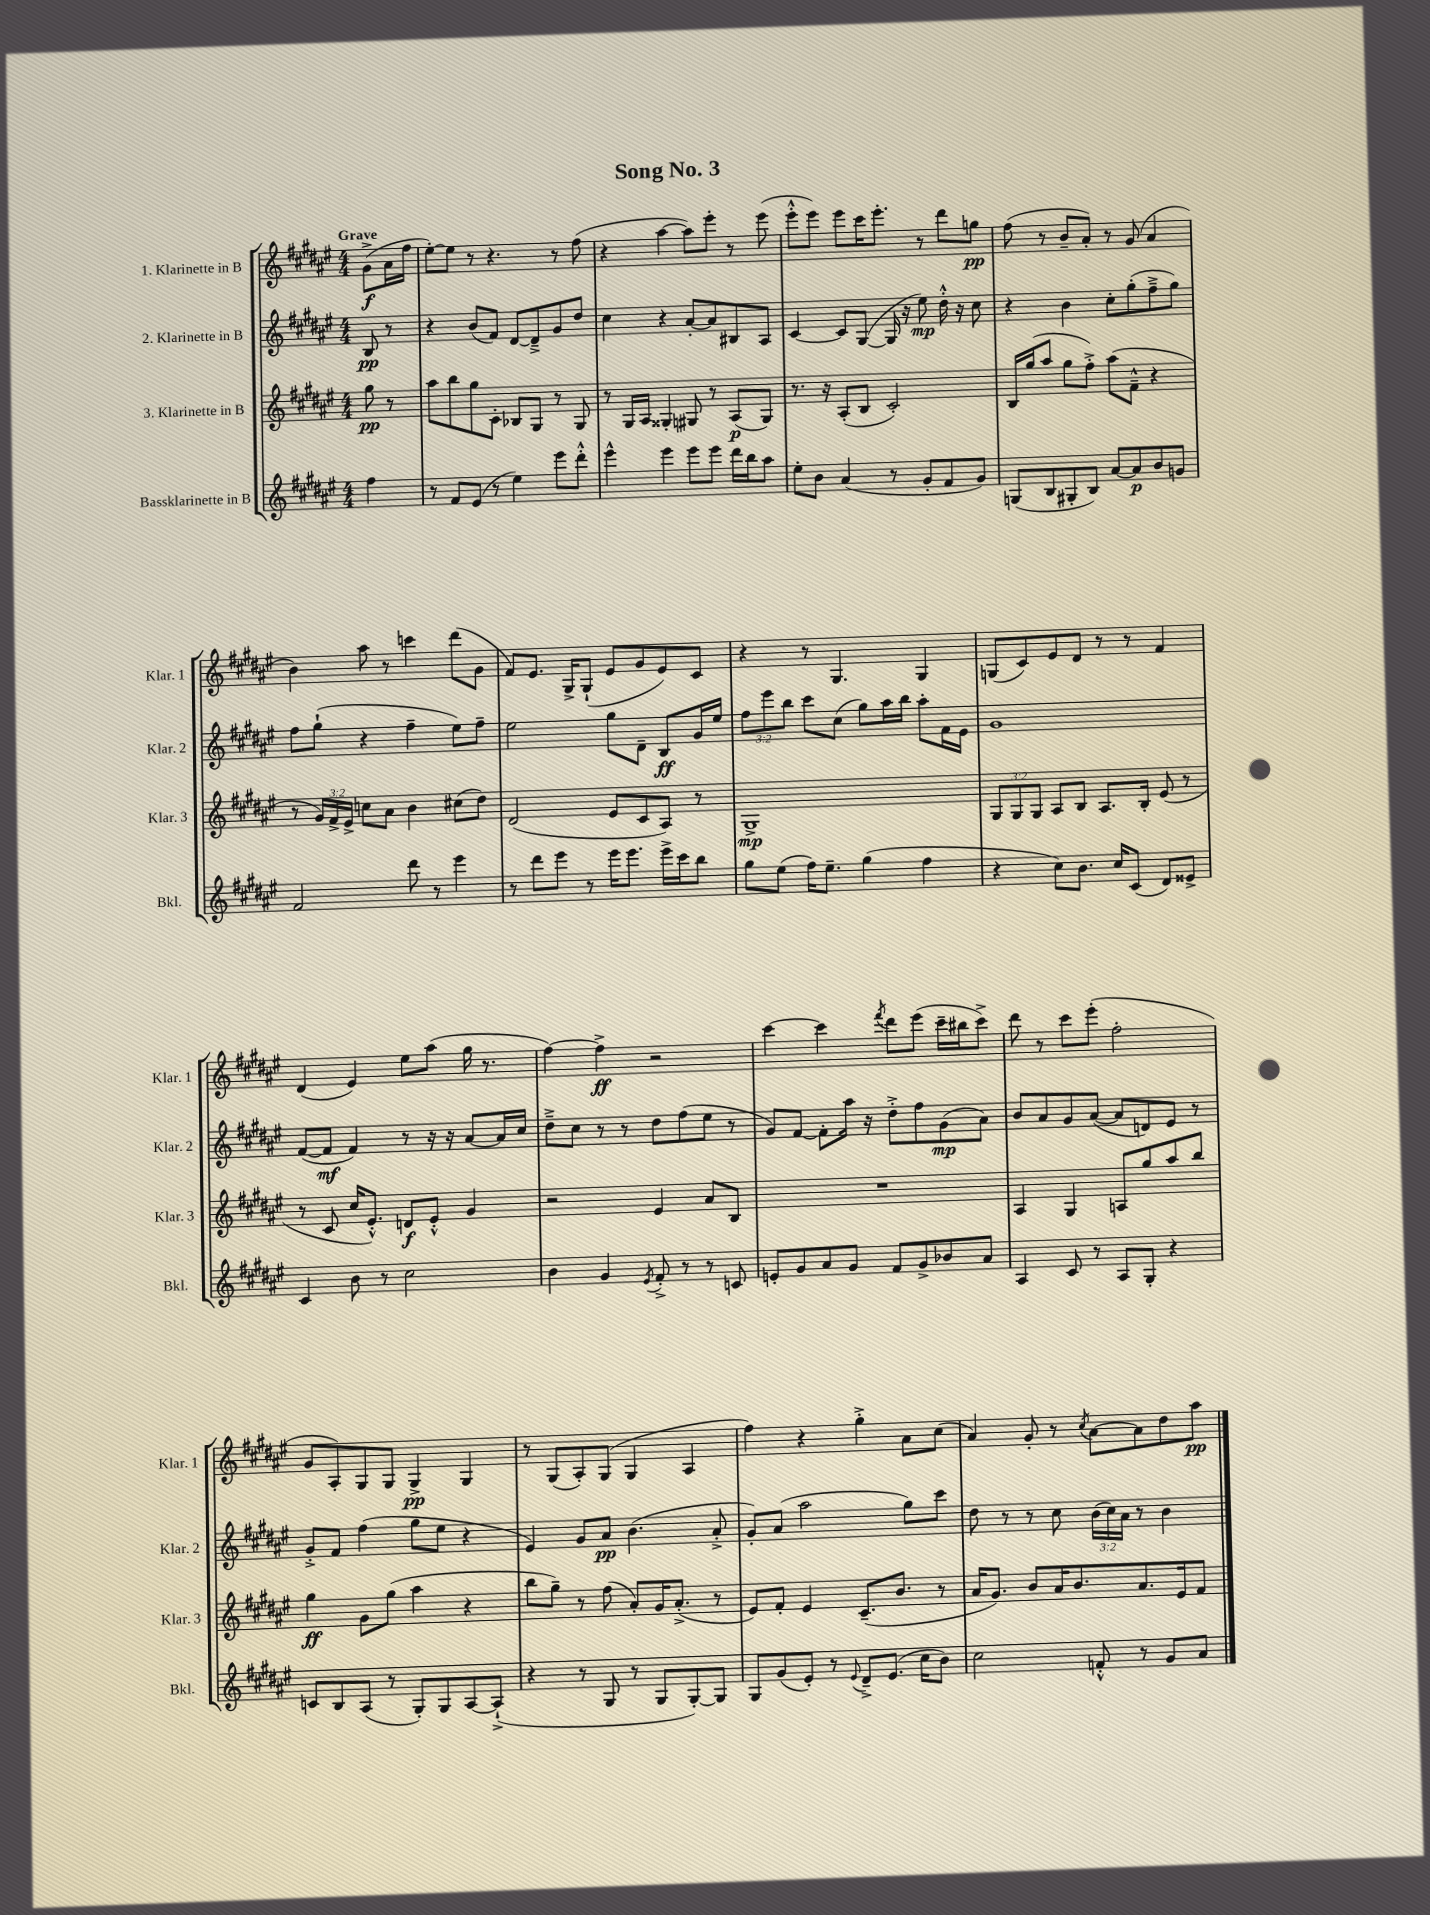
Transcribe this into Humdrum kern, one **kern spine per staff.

**kern	**kern	**kern	**kern
*staff4	*staff3	*staff2	*staff1
*clefG2	*clefG2	*clefG2	*clefG2
*k[f#c#g#d#a#e#]	*k[f#c#g#d#a#e#]	*k[f#c#g#d#a#e#]	*k[f#c#g#d#a#e#]
*M4/4	*M4/4	*M4/4	*M4/4
4ff#\	8gg#\	8B/	(8g#^\L
.	8r	8r	16a#\L
.	.	.	16ff#\JJ
=	=	=	=
8r	8aa#\L	4r	[8ee#'\L)
8f#/L	8bb\	.	8ee#\]J
(8e#/J	8gg#\	(8b/L	8r
8r	8c#'\J	8f#/J)	4.r
4ee#\)	8B-/L	[8d#/L	.
.	8G#/J	8d#~^/]	.
8eee#\L	8r	8g#/	8r
8ddd#'^^\J	8G#/	8dd#/J	(8ff#\
=	=	=	=
4eee#^^\	8r	4cc#\	4r
.	16G#/LL	.	.
.	16A#/JJ	.	.
4eee#\	4G##'/	4r	[4aa#\
8eee#\L	8G#/	[8a#'/L	8aa#\]L)
8eee#\J	8r	8a#/]	8eee#'\J
16ddd#\LL	(8A#/L	8B#/	8r
16bb\J	.	.	.
8aa#\J	8G#/J)	8A#/J	(8eee#\
=	=	=	=
8ee#'\L	8.r	[4c#/	8eee#'^^\L
8b\J	.	.	8eee#\J)
.	16r	.	.
(4a#/	(8A#'/L	8c#/]L	8eee#\L
.	8B/J	([8G#/J	16ccc#\K
.	.	.	8.eee#'\J
8r	2c#'/)	16G#/]	.
.	.	16r	.
8g#'/L	.	8ee#\)	8r
8f#/	.	16dd#'^^\	8ddd#\L
.	.	16r	.
8g#/J)	.	8cc#\	8gg\J
=	=	=	=
(8G/L	16B/LL	4r	(8ff#\
.	(16gg#/J	.	.
8B/	8aa#/J	.	8r
8G#'/	8gg#\L	4b\	8b~/L
8B/J)	8ff#'^\J)	.	8a#'/J)
[8a#/L	(8aa#\L	8cc#'\L	8r
8a#/]	8f#~^^\J	(8gg#'\	(8g#/
8b/	4r	8ff#~^\	4a#/
8g/J	.	8gg#\J)	.
=	=	=	=
2f#/	8r	8ff#\L	4b\)
.	24g#/LL)	(8gg#`\J	.
.	24f#^/	.	.
.	24e#^/JJ	.	.
.	8cc\L	4r	8aa#\
.	8a#\J	.	8r
8ddd#\	4b\	4ff#~\	4ccc\
8r	.	.	.
4eee#\	(8cc#\L	8ee#\L)	(8ddd#\L
.	8dd#\J)	8ff#~\J	8g#\J
=	=	=	=
8r	(2d#/	2ee#\	8f#/L)
8ddd#\L	.	.	8.e#/J
8eee#\J	.	.	.
.	.	.	16G#^/LK
8r	.	.	(8G#`/J
16eee#\LK	8e#/L	8gg#\L	8e#/L
8.eee#\J	.	.	.
.	8c#/	8d#~\J	8g#/
16eee#^\LL	8A#/J)	8B/L	8e#/)
16ccc#\J	.	.	.
8bb\J	8r	16g#/L	8c#/J
.	.	16ee#/JJ	.
=	=	=	=
8gg#\L	1G#^	12ff#\L	4r
.	.	12eee#\	.
(8ee#\J	.	.	.
.	.	12bb\J	.
16ff#\LK)	.	8ccc#\L	8r
8.ee#~\J	.	.	.
.	.	(8cc#\J	4.G#/
(4gg#\	.	8gg#\L)	.
.	.	16aa#\L	.
.	.	16bb\JJ	.
4ff#\	.	8aa#'\L	4G#/
.	.	16f#\L	.
.	.	16e#\JJ	.
=	=	=	=
4r	12G#/L	1g#	(8G/L
.	12G#/	.	.
.	.	.	8c#/)
.	12G#/J	.	.
8cc#\L)	8A#/L	.	8e#/
8.b\J	8B/J	.	8d#/J
.	8.A#/L	.	8r
16cc#/LK	.	.	.
(8c#/J	.	.	8r
.	16B'/Jk	.	.
8d#/L)	(8e#/	.	4f#/
8e##^/J	8r	.	.
=	=	=	=
4c#/	8r	([8f#/L	(4d#/
.	8c#/	8f#/]J	.
8b\	16cc#/LK	4f#/)	4e#/)
.	8.e#'^^/J)	.	.
8r	.	.	.
2cc#\	8d/L	8r	8ee#\L
.	8e#'^^/J	16r	(8aa#\J
.	.	16r	.
.	4g#/	[8a#/L	16gg#\
.	.	.	8.r
.	.	16a#/]L	.
.	.	16cc#/JJ	.
=	=	=	=
4b\	2r	8dd#~^\L	[4ff#\)
.	.	8cc#\J	.
4g#/	.	8r	4ff#^\]
.	.	8r	.
8qe#/	.	.	.
8f#'^/	4e#/	8dd#\L	2r
8r	.	(8ff#\	.
8r	8a#/L	8ee#\J	.
8c/	8B/J	8r	.
=	=	=	=
8e'/L	1r	8g#/L)	[4ccc#\
8g#/	.	[8f#/J	.
8a#/	.	8f#'\]L	4ccc#\]
8g#/J	.	16aa#\Jk	.
.	.	16r	.
.	.	.	8qfff#/
8f#/L	.	8dd#'^\L	8ddd#\L
8g#^/	.	8ff#\	(8eee#\J
8b-/	.	(8g#\	16ccc#~\LL
.	.	.	16bb#\J
8a#/J	.	8a#\J)	8ccc#^\J)
=	=	=	=
4A#/	4A#/	8b/L	8ddd#\
.	.	8a#/	8r
8c#/	4G#/	8g#/	8ccc#\L
8r	.	([8a#/J	(8eee#'\J
8A#/L	8A/L	8a#/]L	2ff#'\
8G#'/J	8gg#/	8d/)	.
4r	8aa#/	8e#/J	.
.	8bb/J	8r	.
=	=	=	=
8c/L	4gg#\	8g#'^/L	8g#/L
8B/	.	8f#/J	8A#'/)
(8A#/J	8g#\L	(4ff#\	8G#/
8r	(8gg#\J	.	8G#/J
8G#'/L)	4aa#\	8gg#\L	4G#^/
8G#/	.	8ee#\J	.
[8A#/	4r	4r	4G#/
(8A#`^/]J	.	.	.
=	=	=	=
4r	8bb\L	4e#/)	8r
.	8gg#~\J)	.	(8G#/L
8r	8r	8g#/L	8A#'/)
8G#/	(8ff#\	8a#/J	(8G#/J
8r	8a#'/L)	(4.b\	4G#/
8G#/L	16g#/K	.	.
.	(8.a#'^/J	.	.
[8G#'/)	.	.	4A#/
8G#/]J	8r	8a#'^/	.
=	=	=	=
8G#/L	8e#/L)	8g#'/L)	4ff#\)
(8g#/	8f#'/J	(8a#/J	.
8e#'/J)	4e#/	2aa#\	4r
8r	.	.	.
8qqe#/	.	.	.
8d#~^/L	(8.c#~/L	.	4gg#'^\
(8.e#/J	.	.	.
.	8.b/J	.	.
.	.	8gg#\L)	8a#\L
16cc#\LK	.	.	.
8b\J)	8r	8ccc#\J	(8cc#\J
=	=	=	=
2cc#\	16a#/LK	8dd#\	4a#/)
.	8.g#/J)	.	.
.	.	8r	.
.	8b/L	8r	8g#'/
.	16a#/K	8cc#\	8r
.	8.b/	.	.
.	.	.	8qcc#/
8f'^^/	.	(24b\LL	[8a#\L
.	.	24cc#\)	.
.	.	24a#\JJ	.
8r	8.a#/	8r	8a#\]
8g#/L	.	4b\	8dd#\
.	16e#/k	.	.
8a#/J	8f#/J	.	8aa#\J
==	==	==	==
*-	*-	*-	*-
